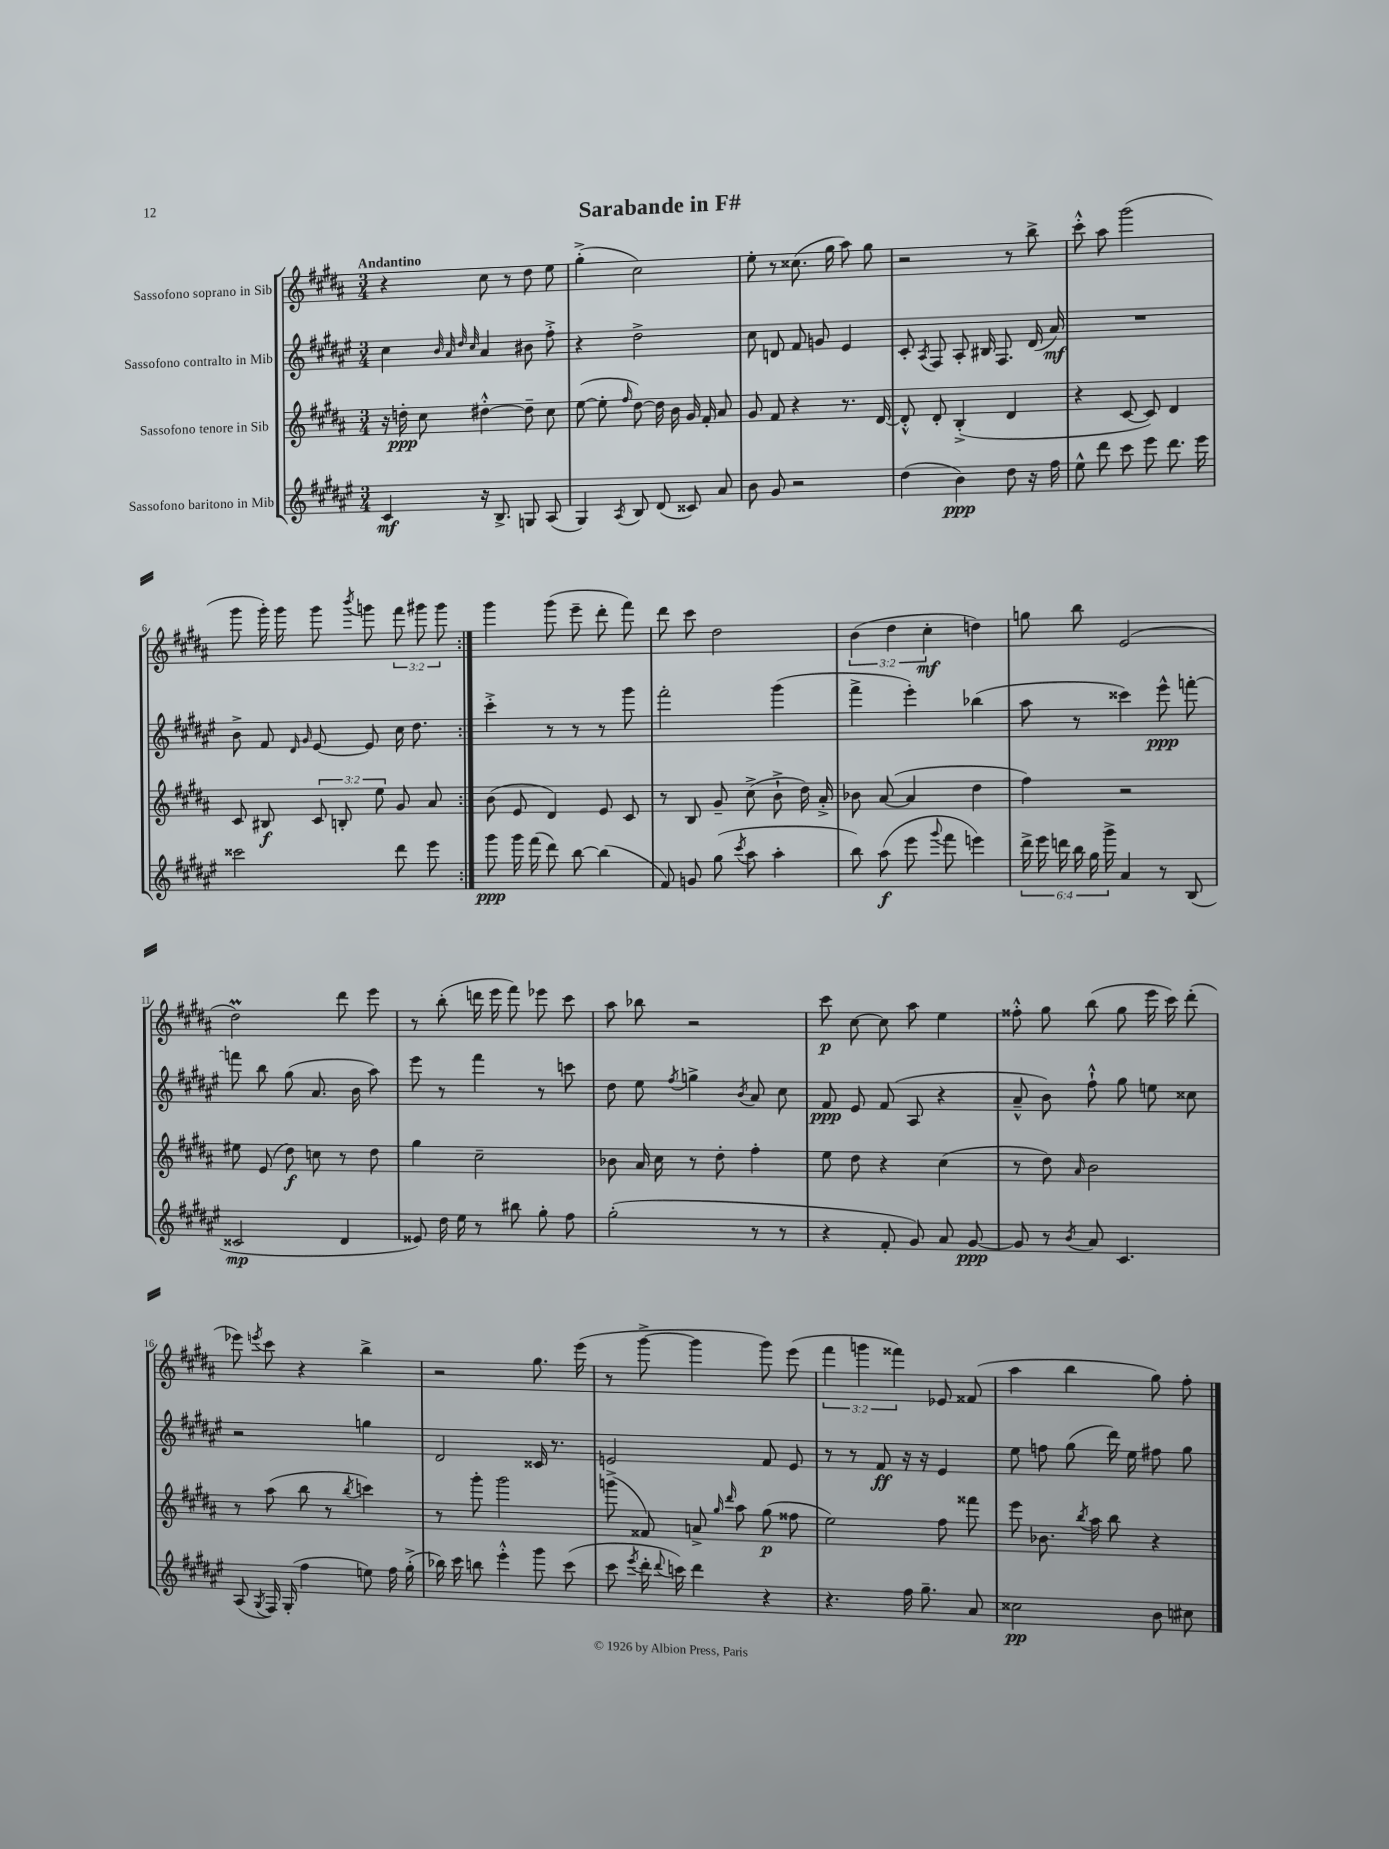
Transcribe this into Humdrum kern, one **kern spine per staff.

**kern	**dynam	**kern	**dynam	**kern	**dynam	**kern	**dynam
*part4	*part4	*part3	*part3	*part2	*part2	*part1	*part1
*staff4	*staff4	*staff3	*staff3	*staff2	*staff2	*staff1	*staff1
*I"Sassofono baritono in Mib	*	*I"Sassofono tenore in Sib	*	*I"Sassofono contralto in Mib	*	*I"Sassofono soprano in Sib	*
*clefG2	*	*clefG2	*	*clefG2	*	*clefG2	*
*k[f#c#g#d#a#e#]	*	*k[f#c#g#d#a#]	*	*k[f#c#g#d#a#e#]	*	*k[f#c#g#d#a#]	*
*M3/4	*	*M3/4	*	*M3/4	*	*M3/4	*
=1	=1	=1	=1	=1	=1	=1	=1
!	!	!	!	!	!	!LO:TX:a:B:t=Andantino	!
4c#/	mf	16r	.	4cc#\	.	4r	.
.	.	16ddn'\	ppp	.	.	.	.
.	.	8cc#\	.	.	.	.	.
.	.	.	.	32qqb/	.	.	.
.	.	.	.	32qqa#/	.	.	.
.	.	.	.	32qqdd#/	.	.	.
.	.	.	.	32qqcc#/	.	.	.
16r	.	[4dd#X'^^\	.	4a#/	.	8cc#\	.
8.B^/	.	.	.	.	.	.	.
.	.	.	.	.	.	8r	.
8Gn/	.	8dd#~\]	.	8b#X\	.	8dd#\	.
(8A#/	.	8cc#\	.	8ff#'^\	.	8ee\	.
=2	=2	=2	=2	=2	=2	=2	=2
4G#/)	.	([8ee\	.	4r	.	(4gg#'^\	.
.	.	8ee'\]	.	.	.	.	.
8qA#/	.	16qqff#/	.	.	.	.	.
8B/	.	[8dd#\)	.	2dd#^\	.	2cc#\)	.
(8d#/	.	16dd#\]	.	.	.	.	.
.	.	16b\	.	.	.	.	.
8c##X/)	.	16g#/	.	.	.	.	.
.	.	16f#'/	.	.	.	.	.
8a#/	.	8a#/	.	.	.	.	.
=3	=3	=3	=3	=3	=3	=3	=3
8b\	.	8g#/	.	8cc#\	.	8ee'\	.
8g#/	.	8f#/	.	8dn/	.	8r	.
2r	.	4r	.	8f#/	.	(8.cc##X\	.
.	.	.	.	8gn/	.	.	.
.	.	.	.	.	.	16gg#\	.
.	.	8.r	.	4e#/	.	8aa#\)	.
.	.	.	.	.	.	8gg#\	.
.	.	[16d#/	.	.	.	.	.
=4	=4	=4	=4	=4	=4	=4	=4
(4dd#\	.	8d#'^^/]	.	8c#'/	.	2r	.
.	.	.	.	8qA#/	.	.	.
.	.	8d#'/	.	8F#/	.	.	.
4b\)	ppp	(4B'^/	.	8A#'/	.	.	.
.	.	.	.	16B#X/	.	.	.
.	.	.	.	8.F#/	.	.	.
8dd#\	.	4d#/	.	.	.	8r	.
16r	.	.	.	(16d#/	.	8bb^\	.
16ff#\	.	.	.	16a#/)	mf	.	.
=5	=5	=5	=5	=5	=5	=5	=5
8ee#^^\	.	4r	.	2.r	.	8ccc#'^^\	.
8ddd#\	.	.	.	.	.	8aa#\	.
8ccc#\	.	[8c#/	.	.	.	(2ggg#\	.
8eee#\	.	8c#/])	.	.	.	.	.
8.ddd#\	.	4d#/	.	.	.	.	.
16eee#\	.	.	.	.	.	.	.
!!LO:LB:g=z
=6	=6	=6	=6	=6	=6	=6	=6
2ccc##X\	.	8c#/	.	8b^\	.	8ggg#\	.
.	.	8B#X/	f	8f#/	.	16ggg#'\)	.
.	.	.	.	.	.	16ggg#\	.
.	.	.	.	16qqd#/	.	.	.
.	.	.	.	16qqg#/	.	.	.
.	.	12c#/	.	[8e#/	.	8ggg#\	.
.	.	12Bn'/	.	.	.	.	.
.	.	.	.	.	.	8qbbb/	.
.	.	.	.	8e#/]	.	8gggn\	.
.	.	12ee\	.	.	.	.	.
8ddd#\	.	8g#/	.	16cc#\	.	12fff#\	.
.	.	.	.	8.dd#\	.	.	.
.	.	.	.	.	.	12ggg#X\	.
8eee#\	.	8a#/	.	.	.	.	.
.	.	.	.	.	.	12ggg#\	.
=7:|!	=7:|!	=7:|!	=7:|!	=7:|!	=7:|!	=7:|!	=7:|!
8ggg#\	ppp	(8b\	.	4ccc#'^\	.	4ggg#\	.
16ggg#\	.	8e/	.	.	.	.	.
(16fff#\	.	.	.	.	.	.	.
8ddd#\)	.	4d#/)	.	8r	.	(8ggg#\	.
[8bb\	.	.	.	8r	.	8eee~\	.
(4bb\]	.	8e/	.	8r	.	8ddd#'\	.
.	.	8c#/	.	8ggg#\	.	8fff#\)	.
=8	=8	=8	=8	=8	=8	=8	=8
8f#/)	.	8r	.	2fff#'\	.	8ddd#\	.
8gn/	.	8B/	.	.	.	8ccc#\	.
(8gg#\	.	8g#~/	.	.	.	2dd#\	.
8qccc#/	.	.	.	.	.	.	.
8aa#\	.	(8cc#^\	.	.	.	.	.
4aa#'\	.	8b`^\	.	(4ggg#\	.	.	.
.	.	16dd#\)	.	.	.	.	.
.	.	16a#'^/	.	.	.	.	.
=9	=9	=9	=9	=9	=9	=9	=9
8bb\)	.	8b-X\	.	4fff#^\	.	(6b\	.
(8aa#\	f	([8a#/	.	.	.	.	.
.	.	.	.	.	.	6dd#\	.
8eee#\	.	4a#/]	.	4eee#'\)	.	.	.
.	.	.	.	.	.	6cc#'\	mf
8qqggg#/	.	.	.	.	.	.	.
8fff#\	.	.	.	.	.	.	.
4eeen\)	.	4dd#\	.	(4bb-X\	.	4ddn\)	.
=10	=10	=10	=10	=10	=10	=10	=10
24ddd#^\	.	4ff#\)	.	8aa#\	.	8ggn\	.
24eee#\	.	.	.	.	.	.	.
24dddn\	.	.	.	.	.	.	.
24bb\	.	.	.	8r	.	8bb\	.
24gg#\	.	.	.	.	.	.	.
24ggg#^\	.	.	.	.	.	.	.
4a#/	.	2r	.	4ccc##X\)	.	(2e/	.
8r	.	.	.	8eee#^^\	ppp	.	.
(8B/	.	.	.	[8fffn'\	.	.	.
!!LO:LB:g=z
=11	=11	=11	=11	=11	=11	=11	=11
2c##X/	mp	8ee#X\	.	8fffn\]	.	2dd#m\)	.
.	.	(8e/	.	8bb\	.	.	.
.	.	8dd#\)	f	(8gg#\	.	.	.
.	.	8ccn\	.	8.a#/	.	.	.
4d#/	.	8r	.	.	.	8ddd#\	.
.	.	.	.	16b\	.	.	.
.	.	8dd#\	.	8aa#\)	.	8eee\	.
=12	=12	=12	=12	=12	=12	=12	=12
8e##X/)	.	4gg#\	.	8eee#\	.	8r	.
16dd#\	.	.	.	8r	.	(8bb'\	.
16ee#\	.	.	.	.	.	.	.
8r	.	2cc#~\	.	4fff#\	.	16dddn\	.
.	.	.	.	.	.	16eee\	.
8bb#X\	.	.	.	.	.	8fff#\)	.
8gg#'\	.	.	.	8r	.	8eee-X\	.
8ff#\	.	.	.	8cccn\	.	8ccc#\	.
=13	=13	=13	=13	=13	=13	=13	=13
(2gg#'\	.	8b-X\	.	8dd#\	.	8aa#\	.
.	.	16a#/	.	8ee#\	.	8bb-X\	.
.	.	16cc#\	.	.	.	.	.
.	.	.	.	8qff#/	.	.	.
.	.	8r	.	4ggn^\	.	2r	.
.	.	8dd#'\	.	.	.	.	.
.	.	.	.	8qb/	.	.	.
8r	.	4ff#'\	.	8a#/	.	.	.
8r	.	.	.	8cc#\	.	.	.
=14	=14	=14	=14	=14	=14	=14	=14
4r	.	8ee\	.	8f#/	ppp	8ccc#\	p
.	.	8dd#\	.	8e#/	.	[8cc#\	.
8f#'/	.	4r	.	(8f#/	.	8cc#\]	.
8g#/)	.	.	.	8A#/	.	8aa#\	.
8a#/	.	(4cc#\	.	4r	.	4ee\	.
[8g#/	ppp	.	.	.	.	.	.
=15	=15	=15	=15	=15	=15	=15	=15
8g#/]	.	8r	.	8a#~^^/	.	8ff##X'^^\	.
8r	.	8dd#\)	.	8b\)	.	8gg#\	.
8qb/	.	16qqa#/	.	.	.	.	.
8a#/	.	2b\	.	8ff#`^^\	.	(8bb\	.
4.c#/	.	.	.	8gg#\	.	8gg#\	.
.	.	.	.	8een\	.	16eee\	.
.	.	.	.	.	.	16ccc#\)	.
.	.	.	.	8cc##X\	.	(8ddd#'\	.
!!LO:LB:g=z
=16	=16	=16	=16	=16	=16	=16	=16
(8A#/	.	8r	.	2r	.	8eee-X\)	.
8qG#/	.	.	.	.	.	8qeeen/	.
16F#/)	.	(8aa#\	.	.	.	8ccc#\	.
(16G#'/	.	.	.	.	.	.	.
4ff#\	.	8bb\	.	.	.	4r	.
.	.	8r	.	.	.	.	.
.	.	8qbb/	.	.	.	.	.
8een\)	.	4cccn\)	.	4ggn\	.	4bb^\	.
16ff#\	.	.	.	.	.	.	.
(16gg#'^\	.	.	.	.	.	.	.
=17	=17	=17	=17	=17	=17	=17	=17
16bb-X\)	.	8r	.	2d#/	.	2r	.
16ccc#\	.	.	.	.	.	.	.
8bbn\	.	8ggg#'\	.	.	.	.	.
4eee#'^^\	.	2ggg#\	.	.	.	.	.
8ggg#\	.	.	.	16c##X/	.	8.gg#\	.
.	.	.	.	8.r	.	.	.
(8ccc#\	.	.	.	.	.	.	.
.	.	.	.	.	.	(16eee\	.
=18	=18	=18	=18	=18	=18	=18	=18
8ccc#\	.	(8gggn^\	.	2en/	.	8r	.
8qeee#/	.	.	.	.	.	.	.
16ddd#'\	.	8f##X/)	.	.	.	[8ggg#^\	.
8qqddd#/	.	.	.	.	.	.	.
16cccn\)	.	.	.	.	.	.	.
4ddd#\	.	8an^/	.	.	.	4ggg#\]	.
.	.	16qqgg#/	.	.	.	.	.
.	.	16qqddd#/	.	.	.	.	.
.	.	8aa#\	.	.	.	.	.
4r	.	(8gg#\	p	8f#/	.	8ggg#\)	.
.	.	8ff##X\	.	8e/	.	(8eee\	.
=19	=19	=19	=19	=19	=19	=19	=19
4.r	.	2ee\)	.	8r	.	6fff#\	.
.	.	.	.	8r	.	.	.
.	.	.	.	.	.	6gggn\	.
.	.	.	.	8f#/	ff	.	.
.	.	.	.	.	.	6fff##X\)	.
16ff#\	.	.	.	16r	.	.	.
8.gg#~\	.	.	.	16r	.	.	.
.	.	8ff#\	.	4e#/	.	8e-X/	.
8a#/	.	8fff##X\	.	.	.	(8f##X/	.
=20	=20	=20	=20	=20	=20	=20	=20
2cc##X\	pp	8eee\	.	8ee#\	.	4aa#\	.
.	.	8.b-X\	.	8ffn\	.	.	.
.	.	.	.	(8gg#\	.	4bb\	.
.	.	8qbb/	.	.	.	.	.
.	.	16aa#\	.	.	.	.	.
.	.	8bb\	.	16ddd#\)	.	.	.
.	.	.	.	16ee#\	.	.	.
8b\	.	4r	.	8ff#X\	.	8gg#\)	.
8cc#X\	.	.	.	8gg#\	.	8ff#'\	.
==	==	==	==	==	==	==	==
*-	*-	*-	*-	*-	*-	*-	*-
